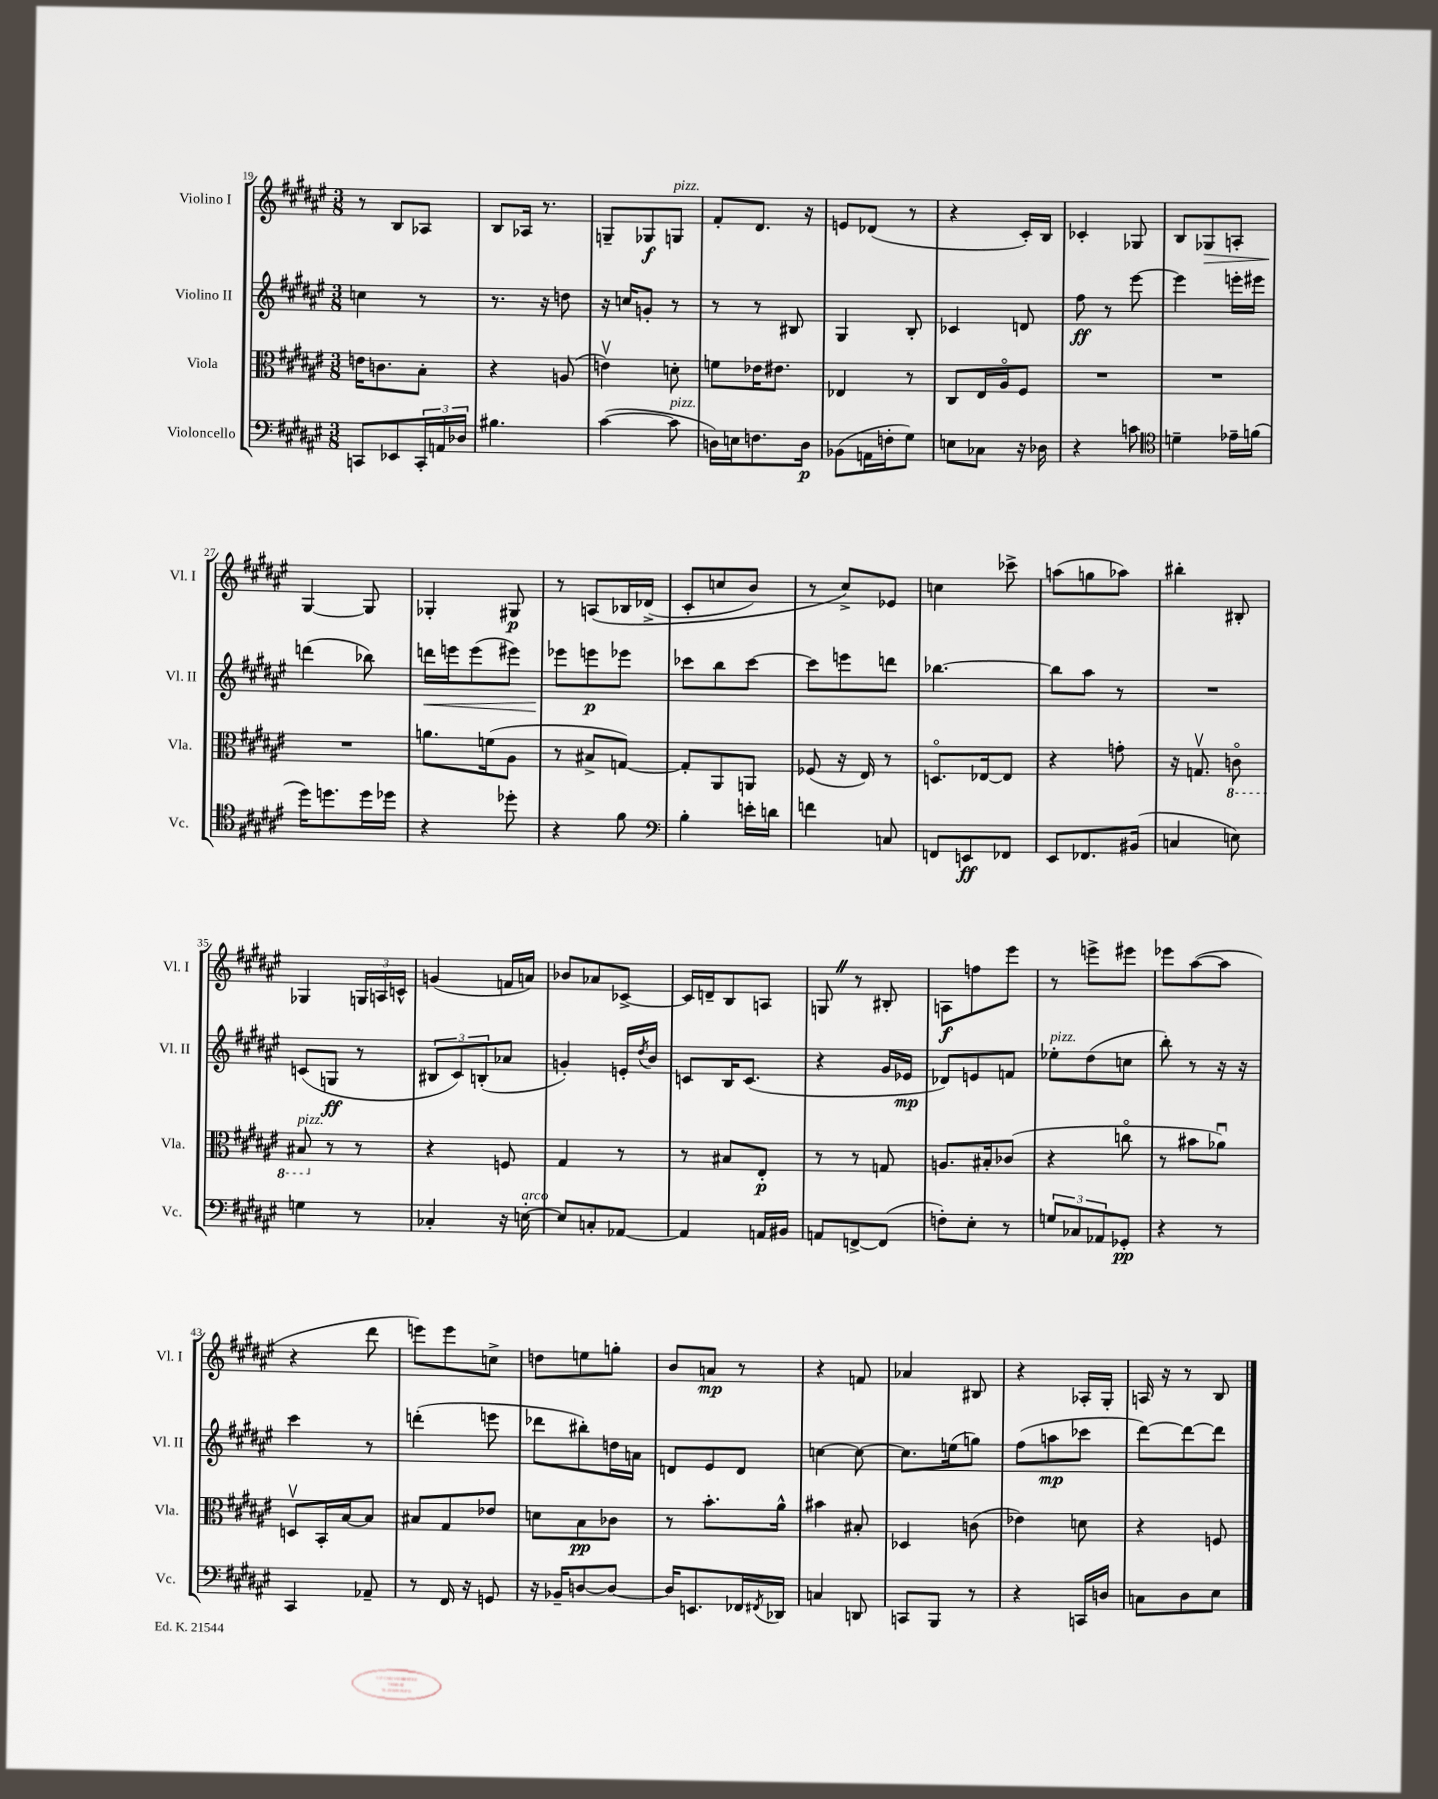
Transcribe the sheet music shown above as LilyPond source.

<<
\new StaffGroup <<
\new Staff = "s0" \with { instrumentName = "Violino I" shortInstrumentName = "Vl. I" } {
    \clef treble \key fis \major \numericTimeSignature \time 3/8
    r8 b8 aes8 |
    b8 aes16 r8. |
    g8-- ges8\f g8^\markup { \italic "pizz." } |
    fis'8-. dis'8. r16 |
    e'8 des'8( r8 |
    r4 cis'16-.) b16 |
    ces'4-. ges8 |
    b8 ges8\> a8-. |
    gis4~\! gis8 |
    ges4-. gis8\p |
    r8 a8\( bes16 des'16->( |
    cis'8-. c''8 b'8) |
    r8 cis''8->\) ees'8 |
    c''4 ces'''8-> |
    a''8( g''8 aes''8) |
    bis''4-. bis8-. |
    ges4 \tuplet 3/2 { g16 a16 c'16-^ } |
    g'4( f'16 a'16) |
    bes'8 aes'8 ces'8~-> |
    ces'16 d'16-- b8 a8 |
    g8 \once \override BreathingSign.text = \markup { \musicglyph "scripts.caesura.straight" } \breathe r8 bis8-. |
    a8\f f''8 eis'''8 |
    r8 e'''8-> eis'''8 |
    ees'''8 ais''8~( ais''8 |
    r4 dis'''8 |
    e'''8) e'''8 c''8-> |
    d''8 e''8 g''8-. |
    b'8 a'8\mp r8 |
    r4 f'8 |
    aes'4 bis8 |
    r4 aes16-. gis16-. |
    a16 r16 r8 b8 \bar "|." |
}
\new Staff = "s1" \with { instrumentName = "Violino II" shortInstrumentName = "Vl. II" } {
    \clef treble \key fis \major \numericTimeSignature \time 3/8
    c''4 r8 |
    r8. r16 d''8 |
    r16 c''16 g'8-. r8 |
    r8 r8 bis8 |
    gis4 b8-. |
    ces'4 d'8 |
    fis''8\ff r8 eis'''8~ |
    eis'''4 e'''16-. eis'''16 |
    d'''4( bes''8) |
    d'''16\< e'''16 e'''8( eis'''8) |
    ees'''8\! e'''8\p ees'''8 |
    ces'''8 b''8 ces'''8~ |
    ces'''8 e'''8 d'''8 |
    bes''4.~ |
    bes''8 ais''8 r8 |
    R4. |
    c'8( g8\ff r8 |
    \tuplet 3/2 { bis8 cis'8) b8-.( } aes'8 |
    g'4-.) e'16-. \acciaccatura { dis''8 } b'16 |
    c'8 b16 c'8.( |
    r4 gis'16 ees'16\mp |
    des'8) e'8 f'8 |
    ees''8-.^\markup { \italic "pizz." } dis''8( c''8 |
    b''8-.) r8 r16 r16 |
    cis'''4 r8 |
    d'''4-.( e'''8 |
    des'''8 bis''8-.) d''16 a'16 |
    d'8 eis'8 d'8 |
    c''4~ c''8~ |
    c''8. e''16( g''8) |
    fis''8( a''8\mp ces'''8 |
    dis'''8~) dis'''8~ dis'''8 \bar "|." |
}
\new Staff = "s2" \with { instrumentName = "Viola" shortInstrumentName = "Vla." } {
    \clef alto \key fis \major \numericTimeSignature \time 3/8
    e'16 c'8. b8-. |
    r4 a8( |
    e'4\upbow) d'8-. |
    f'8 ees'16 eis'8. |
    ees4 r8 |
    cis8 eis16 ais16\flageolet fis8 |
    R4. |
    R4. |
    R4. |
    a'8. f'16( ais8 |
    r8 bis8-> g8~) |
    g8-. ais,8 a,8 |
    fes8( r16 eis16) r8 |
    d8.\flageolet ees16~ ees8 |
    r4 g'8-. |
    r16 g8.\upbow \ottava #-1 c8\flageolet |
    bis,8^\markup { \italic "pizz." } \ottava #0 r8 r8 |
    r4 f8 |
    gis4 r8 |
    r8 bis8 eis8-.\p |
    r8 r8 g8 |
    a8. bis16-. ces'8( |
    r4 c''8\flageolet |
    r8 bis'8 aes'8\downbow) |
    d8\upbow b,16-. b16~ b8 |
    bis8 gis8 ees'8 |
    d'8 b8\pp ces'8 |
    r8 b'8.-. ais'16-^ |
    bis'4 bis8-. |
    des4 c'8( |
    ees'4) d'8 |
    r4 f8 \bar "|." |
}
\new Staff = "s3" \with { instrumentName = "Violoncello" shortInstrumentName = "Vc." } {
    \clef bass \key fis \major \numericTimeSignature \time 3/8
    c,8 ees,8 \tuplet 3/2 { c,16-. a,16 des16 } |
    bis4. |
    cis'4~( cis'8^\markup { \italic "pizz." } |
    d16) e16 f8. d16\p |
    bes,8( a,16 f16-. gis8) |
    e8 ces8 r16 des16 |
    r4 c'8 |
    \clef tenor d'4-- ees'16-- f'16( |
    dis''16) d''8. d''16 des''16 |
    r4 des''8-. |
    r4 fis'8 |
    \clef bass b4-. e'16-. d'16 |
    f'4 c8 |
    f,8 e,8\ff fes,8 |
    eis,8 fes,8. bis,16( |
    c4 e8) |
    g4 r8 |
    ces4-. r16 e16~-.^\markup { \italic "arco" } |
    e8 c8-. aes,8~ |
    aes,4 a,16 bis,16 |
    a,8 f,8~-> f,8( |
    f8-.) eis8-. r8 |
    \tuplet 3/2 { g8 ces8 aes,8 } ges,8-.\pp |
    r4 r8 |
    cis,4 aes,8-- |
    r8 fis,16 r16 g,8 |
    r16 bes,16-- d8~ d8~ |
    d16 e,8. fes,16 \acciaccatura { fis,8 } des,16 |
    c4 d,8 |
    c,8 b,,8 r8 |
    r4 c,16 d16 |
    c8 dis8 eis8 \bar "|." |
}
>>
>>
\layout { \context { \Score currentBarNumber = #19 } }
